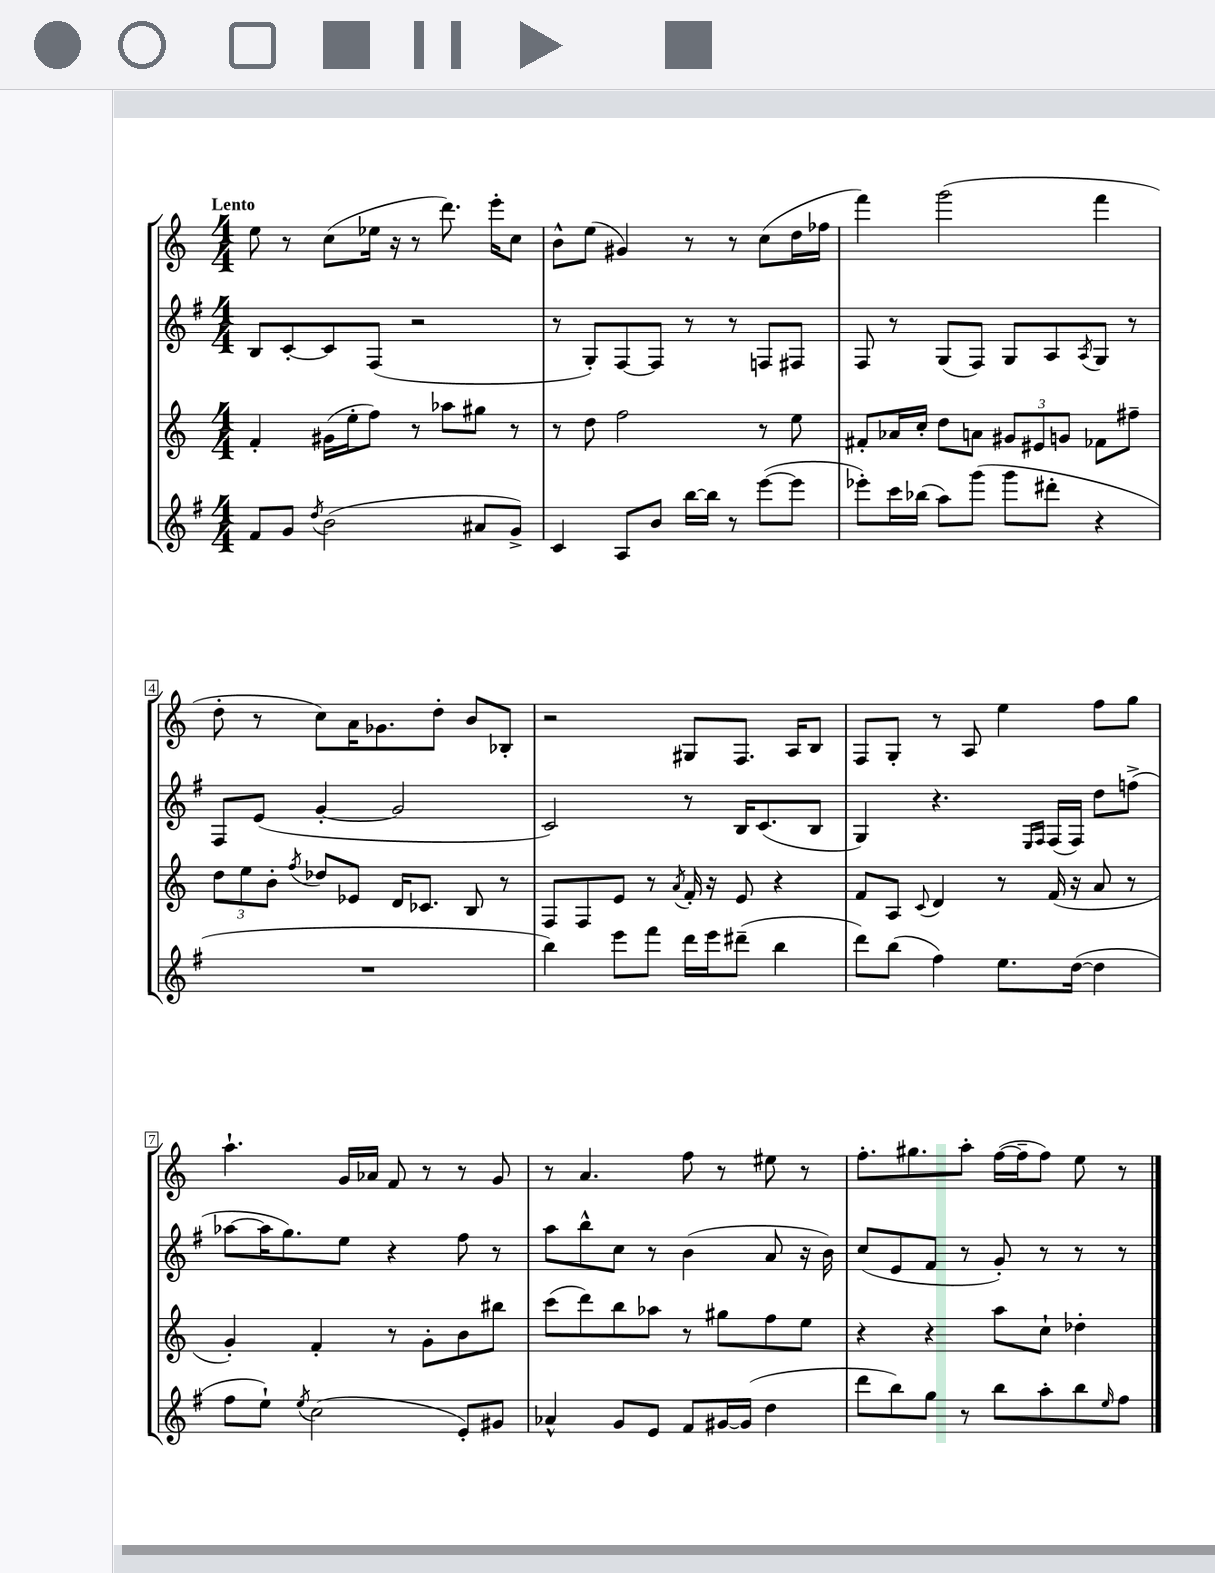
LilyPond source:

<<
\new StaffGroup <<
\new Staff = "s0" {
    \clef treble \key c \major \numericTimeSignature \time 4/4 \tempo "Lento"
    e''8 r8 c''8( ees''16 r16 r8 d'''8.) e'''16-. c''8 |
    b'8-^ e''8( gis'4) r8 r8 c''8( d''16 fes''16 |
    f'''4) g'''2( f'''4 |
    d''8-. r8 c''8) a'16 ges'8. d''8-. b'8 bes8-. |
    r2 gis8 f8. a16 b8 |
    f8 g8-. r8 a8 e''4 f''8 g''8 |
    a''4.-! g'16 aes'16 f'8 r8 r8 g'8 |
    r8 a'4. f''8 r8 eis''8 r8 |
    f''8.-. gis''8. a''8-. f''16~( f''16-- f''8) e''8 r8 \bar "|." |
}
\new Staff = "s1" {
    \clef treble \key g \major \numericTimeSignature \time 4/4
    b8 c'8~-. c'8 fis8( r2 |
    r8 g8-.) fis8~ fis8 r8 r8 f8 fis8 |
    fis8 r8 g8( fis8) g8 a8 \acciaccatura { a8 } g8 r8 |
    fis8 e'8( g'4~-. g'2 |
    c'2) r8 b16 c'8.( b8 |
    g4) r4. \grace { e16 fis16 } fis16( fis16) d''8 f''8->( |
    aes''8~ aes''16 g''8.) e''8 r4 fis''8 r8 |
    a''8 b''8-^ c''8 r8 b'4( a'8 r16 b'16) |
    c''8( e'8 fis'8 r8 g'8-.) r8 r8 r8 \bar "|." |
}
\new Staff = "s2" {
    \clef treble \key c \major \numericTimeSignature \time 4/4
    f'4-. gis'16( e''16-. f''8) r8 aes''8 gis''8 r8 |
    r8 d''8 f''2 r8 e''8 |
    fis'8-. aes'16 c''16-. d''8 a'8 \tuplet 3/2 { gis'8 eis'8 g'8 } fes'8 fis''8-- |
    \tuplet 3/2 { d''8 e''8 b'8-. } \acciaccatura { f''8 } des''8 ees'8 d'16 ces'8. b8 r8 |
    f8 f8 e'8 r8 \acciaccatura { a'8 } f'16-. r16 e'8 r4 |
    f'8 a8 \appoggiatura { c'8 } d'4 r8 f'16( r16 a'8 r8 |
    g'4-.) f'4-. r8 g'8-. b'8 bis''8 |
    c'''8( d'''8) b''8 aes''8 r8 gis''8 f''8 e''8 |
    r4 r4 a''8 c''8-! des''4-. \bar "|." |
}
\new Staff = "s3" {
    \clef treble \key g \major \numericTimeSignature \time 4/4
    fis'8 g'8 \acciaccatura { d''8 } b'2( ais'8 g'8->) |
    c'4 a8 b'8 b''16~ b''16 r8 e'''8~( e'''8 |
    ees'''8-.) c'''16 bes''16( a''8) g'''8( g'''8 dis'''8-. r4 |
    R1 |
    b''4) e'''8 fis'''8 d'''16 e'''16 dis'''8--( b''4 |
    d'''8) b''8( fis''4) e''8. d''16~( d''4 |
    fis''8 e''8-!) \acciaccatura { e''8 } c''2( e'8-.) gis'8 |
    aes'4-^ g'8 e'8 fis'8 gis'16~ gis'16( d''4 |
    d'''8 b''8) g''8 r8 b''8 a''8-. b''8 \grace { e''16 } fis''8 \bar "|." |
}
>>
>>
\layout { \context { \Score \override BarNumber.stencil = #(make-stencil-boxer 0.1 0.3 ly:text-interface::print) } }
